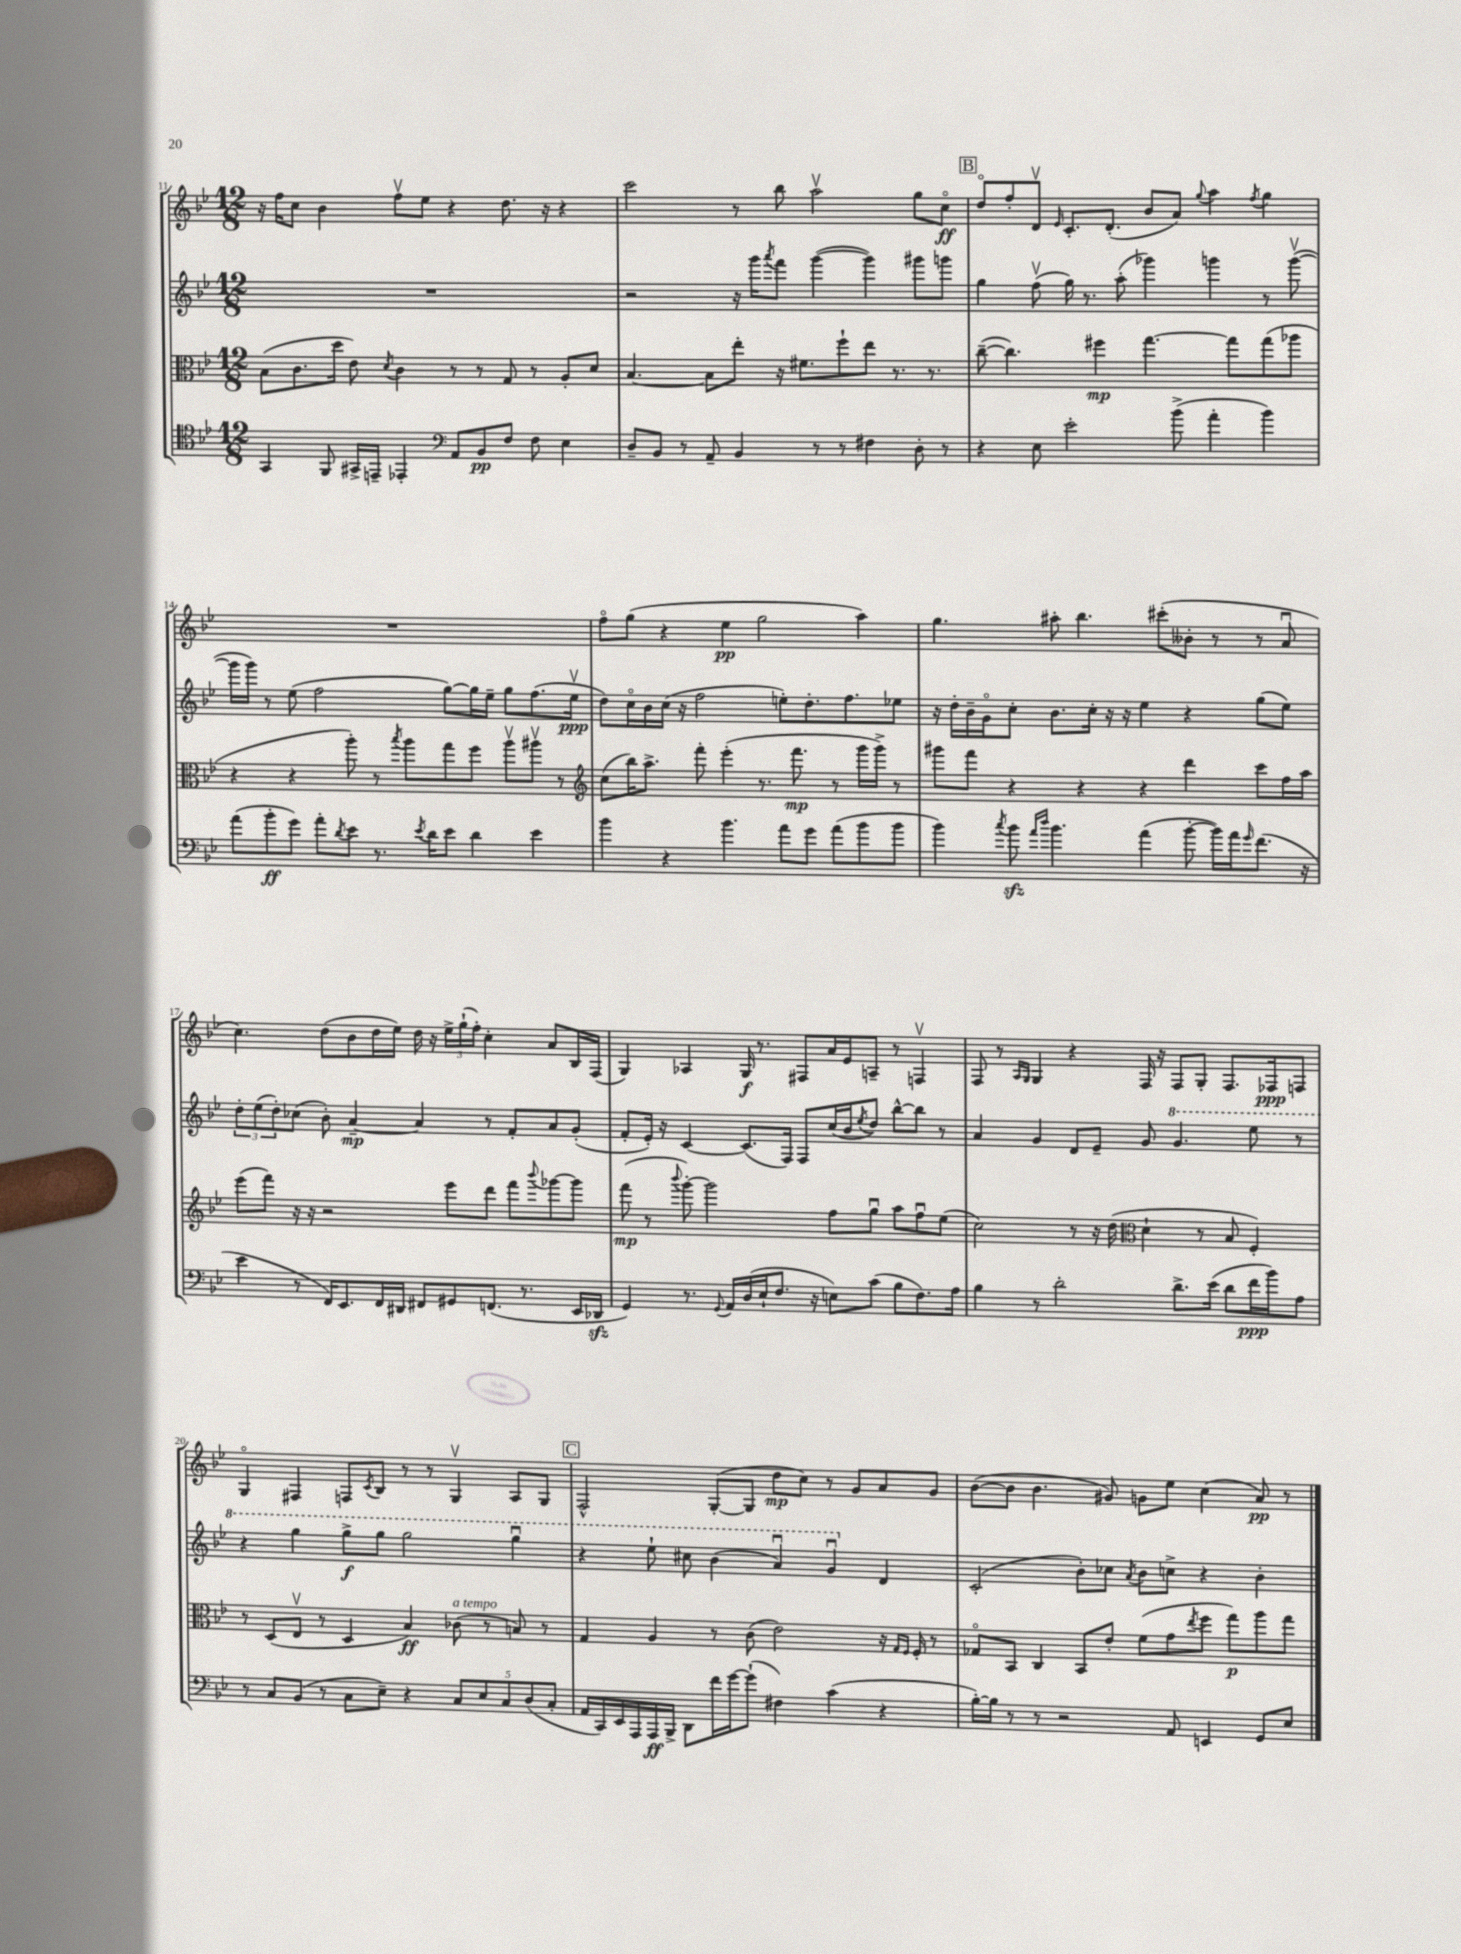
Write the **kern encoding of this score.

**kern	**dynam	**kern	**dynam	**kern	**dynam	**kern	**dynam
*part4	*part4	*part3	*part3	*part2	*part2	*part1	*part1
*staff4	*staff4	*staff3	*staff3	*staff2	*staff2	*staff1	*staff1
*clefC4	*	*clefC3	*	*clefG2	*	*clefG2	*
*k[b-e-]	*	*k[b-e-]	*	*k[b-e-]	*	*k[b-e-]	*
*M12/8	*	*M12/8	*	*M12/8	*	*M12/8	*
=11	=11	=11	=11	=11	=11	=11	=11
4GG/	.	(8B-\L	.	1.r	.	16r	.
.	.	.	.	.	.	16ff\KL	.
.	.	8.c\	.	.	.	8cc\J	.
8FF/	.	.	.	.	.	4b-\	.
.	.	16dd\Jk	.	.	.	.	.
16GG#X^/LL	.	8e-\)	.	.	.	.	.
16EEn~/JJ	.	.	.	.	.	.	.
.	.	8qd/	.	.	.	.	.
4EE-X'/	.	4c\	.	.	.	8ffv\L	.
.	.	.	.	.	.	8ee-\J	.
*clefF4	*	*	*	*	*	*	*
8AA/L	.	8r	.	.	.	4r	.
8BB-/	pp	8r	.	.	.	.	.
8F/J	.	8G/	.	.	.	8.dd\	.
8F\	.	8r	.	.	.	.	.
.	.	.	.	.	.	16r	.
4E-\	.	8A'/L	.	.	.	4r	.
.	.	8d/J	.	.	.	.	.
=12	=12	=12	=12	=12	=12	=12	=12
8D~/L	.	[4.B-/	.	2r	.	2ccc\	.
8BB-/J	.	.	.	.	.	.	.
8r	.	.	.	.	.	.	.
8AA~/	.	8B-\L]	.	.	.	.	.
4BB-/	.	8ee-'\J	.	16r	.	8r	.
.	.	.	.	16ggg\KL	.	.	.
.	.	.	.	8qaaa/	.	.	.
.	.	16r	.	8fff\J	.	8bb-\	.
.	.	8.f#X\L	.	.	.	.	.
8r	.	.	.	([4ggg\	.	2aav\	.
8r	.	8ff`\	.	.	.	.	.
4F#X\	.	8ee-\J	.	4ggg\])	.	.	.
.	.	8.r	.	.	.	.	.
8D'\	.	.	.	8ggg#X\L	.	8gg\L	.
.	.	8.r	.	.	.	.	.
8r	.	.	.	8gggn\J	.	8cc\J	ff
!!LO:REH:place=s1:t=B
=13	=13	=13	=13	=13	=13	=13	=13
4r	.	([8cc~\	.	4gg\	.	8dd/L	.
.	.	4.cc\])	.	.	.	8ff'/	.
8E-\	.	.	.	(8ffv\	.	8dv/J	.
.	.	.	.	.	.	16qqe-/	.
2e-'\	.	.	.	16gg\)	.	8.c'/L	.
.	.	.	.	8.r	.	.	.
.	.	4ff#X\	mp	.	.	.	.
.	.	.	.	.	.	(8.d'/J	.
.	.	.	.	(8aa'\	.	.	.
.	.	[4.gg\	.	4ggg-X\)	.	8b-/L	.
(8b-^\	.	.	.	.	.	8a/J)	.
.	.	.	.	.	.	8qqgg/	.
4a'\	.	.	.	4gggn\	.	4aa\	.
.	.	8gg\L]	.	.	.	.	.
.	.	.	.	.	.	8qff/	.
4b-\)	.	(8gg\	.	8r	.	4gg\	.
.	.	8aa-X\J	.	([8gggv\	.	.	.
!!LO:LB:g=z
=14	=14	=14	=14	=14	=14	=14	=14
(8a\L	.	4r	.	16ggg\LL]	.	1.r	.
.	.	.	.	16ggg\JJ)	.	.	.
8b-'\	ff	.	.	8r	.	.	.
8g\J)	.	4r	.	(8ee-\	.	.	.
8a'\L	.	.	.	2ff\	.	.	.
8qd/	.	.	.	.	.	.	.
8e-\J	.	8aa'\)	.	.	.	.	.
8.r	.	8r	.	.	.	.	.
.	.	8qbb-/	.	.	.	.	.
.	.	8aa\L	.	.	.	.	.
8qe-/	.	.	.	.	.	.	.
16d\KL	.	.	.	.	.	.	.
8e-\J	.	8gg\	.	[8gg\L)	.	.	.
4d\	.	8ff\J	.	16gg\L]	.	.	.
.	.	.	.	16ee-~\JJ	.	.	.
.	.	8aav\L	.	8gg\L	.	.	.
4e-\	.	8aa#Xv\J	.	(8.ff\	.	.	.
.	.	8r	.	.	.	.	.
.	.	.	.	16ee-v\Jk	ppp	.	.
=15	=15	=15	=15	=15	=15	=15	=15
*	*	*clefG2	*	*	*	*	*
4b-\	.	(8cc\L	.	8dd\L)	.	8ff\L	.
.	.	16bb-\K)	.	16cc\L	.	(8gg\J	.
.	.	8.aa^\J	.	16b-\	.	.	.
4r	.	.	.	(16cc\JJ	.	4r	.
.	.	.	.	16r	.	.	.
.	.	8fff'\	.	2ff\	.	.	.
4.b-\	.	(4eee-'\	.	.	.	4ee-\	pp
.	.	8.r	.	.	.	2gg\	.
8a\L	.	.	.	8een'\L)	.	.	.
.	.	8.fff\	mp	.	.	.	.
8g\J	.	.	.	8.dd'\	.	.	.
(8a\L	.	8r	.	.	.	.	.
.	.	.	.	8.ff\	.	.	.
8b-\	.	16ggg\LL	.	.	.	4aa\)	.
.	.	16ggg^\JJ)	.	.	.	.	.
8b-\J	.	8r	.	8ee-X\J	.	.	.
=16	=16	=16	=16	=16	=16	=16	=16
4b-\)	.	8ggg#X\L	.	16r	.	4.gg\	.
.	.	.	.	16dd'\LL	.	.	.
.	.	8fff\J	.	16b-~\	.	.	.
.	.	.	.	16g\J	.	.	.
8qcc/	.	.	.	.	.	.	.
8b-zz\	.	4r	.	8cc'\J	.	.	.
16qqa/LL	.	.	.	.	.	.	.
16qqdd/JJ	.	.	.	.	.	.	.
4.b-\	.	.	.	8.b-\L	.	8aa#X'\	.
.	.	4r	.	.	.	4.bb-\	.
.	.	.	.	16cc'\Jk	.	.	.
.	.	.	.	16r	.	.	.
.	.	.	.	16r	.	.	.
(4a\	.	4r	.	4ee-\	.	.	.
.	.	.	.	.	.	(8ccc#X'\L	.
[8b-'\	.	4ddd\	.	4r	.	8b--X'\J	.
16b-\LL])	.	.	.	.	.	8r	.
16a\J	.	.	.	.	.	.	.
16qqg/	.	.	.	.	.	.	.
(8.f\J	.	8ccc\L	.	(8gg\L	.	8r	.
.	.	16ff\L	.	8ee-\J)	.	8au/	.
16r	.	16aa\JJ	.	.	.	.	.
!!LO:LB:g=z
=17	=17	=17	=17	=17	=17	=17	=17
4e-\	.	(8eee-\L	.	12dd'\L	.	4.cc\)	.
.	.	.	.	(12ee-\	.	.	.
.	.	8fff\J)	.	.	.	.	.
.	.	.	.	12dd'\)	.	.	.
8r	.	16r	.	(8cc-X\J	.	.	.
.	.	16r	.	.	.	.	.
16FF/KL)	.	2r	.	8b-'\)	.	(8dd\L	.
8.EE-/	.	.	.	.	.	.	.
.	.	.	.	[4a~/	mp	8b-\	.
16FF/L	.	.	.	.	.	16dd\L	.
16DD#X/JJ	.	.	.	.	.	16ee-\JJ)	.
8FF#X/L	.	.	.	4a/]	.	16dd\	.
.	.	.	.	.	.	16r	.
8GG#X/	.	8eee-\L	.	.	.	24ee-^\LL	.
.	.	.	.	.	.	(24gg`\	.
.	.	.	.	.	.	24ff'\JJ)	.
(8.FFn/J	.	8ddd\J	.	8r	.	4cc'\	.
.	.	8fff\L	.	8f'/L	.	.	.
8.r	.	.	.	.	.	.	.
.	.	8qqbbb-/	.	.	.	.	.
.	.	[8ggg-X\	.	8a/	.	8a/L	.
16EE-/LL	.	8ggg-\J]	.	(8g'/J	.	16B-/L	.
16DD-Xzz/JJ	.	.	.	.	.	(16F/JJ	.
=18	=18	=18	=18	=18	=18	=18	=18
4GG/)	.	(8fff\	mp	8f'/L	.	4G/)	.
.	.	8r	.	16e-'/Jk)	.	.	.
.	.	.	.	16r	.	.	.
.	.	8qqbbb-/	.	.	.	.	.
8.r	.	[8ggg'\)	.	[4c/	.	4A-X/	.
.	.	2ggg\]	.	.	.	.	.
8qqGG/	.	.	.	.	.	.	.
16AA/LL	.	.	.	.	.	.	.
(16D/	.	.	.	(8.c/L]	.	16G/	f
16E-`/J	.	.	.	.	.	8.r	.
8.F/J	.	.	.	.	.	.	.
.	.	.	.	16F/Jk)	.	.	.
.	.	.	.	8F/L	.	8F#X/L	.
16r	.	.	.	.	.	.	.
8En\L)	.	8ff\L	.	(16cc/L	.	16a/L	.
.	.	.	.	16b-/J	.	16e-/J	.
.	.	.	.	8qee-/	.	.	.
(8c\J	.	8ggu\J	.	8dd/J)	.	8An~/J	.
8B-\L	.	8aa\L	.	[8bb-^^\L	.	8r	.
8.F\)	.	8ffu\	.	8bb-\J]	.	4Fnv/	.
.	.	(8ee-\J	.	8r	.	.	.
16A\Jk	.	.	.	.	.	.	.
=19	=19	=19	=19	=19	=19	=19	=19
4B-\	.	2cc\)	.	4a/	.	8F/	.
.	.	.	.	.	.	8r	.
.	.	.	.	.	.	16qqA/LL	.
.	.	.	.	.	.	16qqG/JJ	.
8r	.	.	.	4g/	.	4G/	.
2d'\	.	.	.	.	.	.	.
.	.	8r	.	8d/L	.	4r	.
.	.	16r	.	8e-~/J	.	.	.
.	.	(16dd\	.	.	.	.	.
*	*	*clefC3	*	*	*	*	*
.	.	4d`\	.	8g/	.	16F/	.
.	.	.	.	.	.	16r	.
*	*	*	*	*8va	*	*	*
8.d^\L	.	.	.	4.gg/	.	8F/L	.
.	.	8r	.	.	.	8G'/J	.
(16e-\Jk	.	.	.	.	.	.	.
8d\L	.	8B-/	.	.	.	8.F/L	.
16f\L	ppp	4F'/)	.	8eee-\	.	.	.
16b-\J)	.	.	.	.	.	16F-X/k	ppp
8A\J	.	.	.	8r	.	8Fn/J	.
!!LO:LB:g=z
=20	=20	=20	=20	=20	=20	=20	=20
8r	.	8r	.	4r	.	4G/	.
8C/L	.	(8D/L	.	.	.	.	.
(8BB-/J	.	8E-v/J	.	4ggg\	.	4F#X/	.
8r	.	8r	.	.	.	.	.
8C\L	.	4D/	.	8ggg^\L	f	8Fn/L	.
.	.	.	.	.	.	8qc/	.
8E-~\J)	.	.	.	8ggg\J	.	8B-/J	.
4r	.	4B-/)	ff	2ggg\	.	8r	.
.	.	.	.	.	.	8r	.
!	!	!LO:TX:a:i:t=a tempo	!	!	!	!	!
10C/L	.	(8c-X\	.	.	.	4Gv/	.
10E-/	.	.	.	.	.	.	.
.	.	8r	.	.	.	.	.
10C/	.	.	.	.	.	.	.
.	.	8Bn/)	.	4gggu\	.	8A/L	.
(10D/	.	.	.	.	.	.	.
.	.	8r	.	.	.	8G/J	.
10C'/J	.	.	.	.	.	.	.
!!LO:REH:place=s1:t=C
=21	=21	=21	=21	=21	=21	=21	=21
16AA/LL	.	4G/	.	4r	.	2F^^/	.
16CC/)	.	.	.	.	.	.	.
16EE-/	.	.	.	.	.	.	.
16AAA/	.	.	.	.	.	.	.
16AAA/	ff	4A/	.	8eee-`\	.	.	.
16BBB-^/JJ	.	.	.	.	.	.	.
8DD\L	.	.	.	8ccc#X\	.	.	.
16f\L	.	8r	.	(4bb-\	.	([8G'/L	.
[16g\J	.	.	.	.	.	.	.
(8g`\J]	.	(8c\	.	.	.	8G/J]	.
4F#X\)	.	2e-\)	.	4aau/)	.	8dd\L	mp
.	.	.	.	.	.	8cc\J)	.
(4c\	.	.	.	4ggu/	.	8r	.
.	.	.	.	.	.	8g/L	.
*	*	*	*	*X8va	*	*	*
4r	.	16r	.	4d/	.	8a/	.
.	.	16qqG/LL	.	.	.	.	.
.	.	16qqF/JJ	.	.	.	.	.
.	.	16F'/	.	.	.	.	.
.	.	8r	.	.	.	8g/J	.
=22	=22	=22	=22	=22	=22	=22	=22
[16B-'\LL)	.	8G-X/L	.	(2c'/	.	([8b-\L	.
16B-\JJ]	.	.	.	.	.	.	.
8r	.	8BB-/J	.	.	.	8b-\J]	.
8r	.	4C/	.	.	.	4.b-\	.
2r	.	.	.	.	.	.	.
.	.	8BB-/L	.	8b-'\L)	.	.	.
.	.	8e-'/J	.	8cc-X\J	.	8g#X/)	.
.	.	.	.	8qa/	.	.	.
.	.	(8f\L	.	8b-\L	.	8gn\L	.
8AA/	.	8g\	.	8ccn^\J	.	8ee-\J	.
.	.	8qee-/	.	.	.	.	.
4EEn/	.	8ff\J	.	4r	.	(4cc\	.
.	.	8gg\L)	p	.	.	.	.
8GG/L	.	8aa\	.	4b-'\	.	8a/)	pp
8E-/J	.	8gg\J	.	.	.	8r	.
==	==	==	==	==	==	==	==
*-	*-	*-	*-	*-	*-	*-	*-
